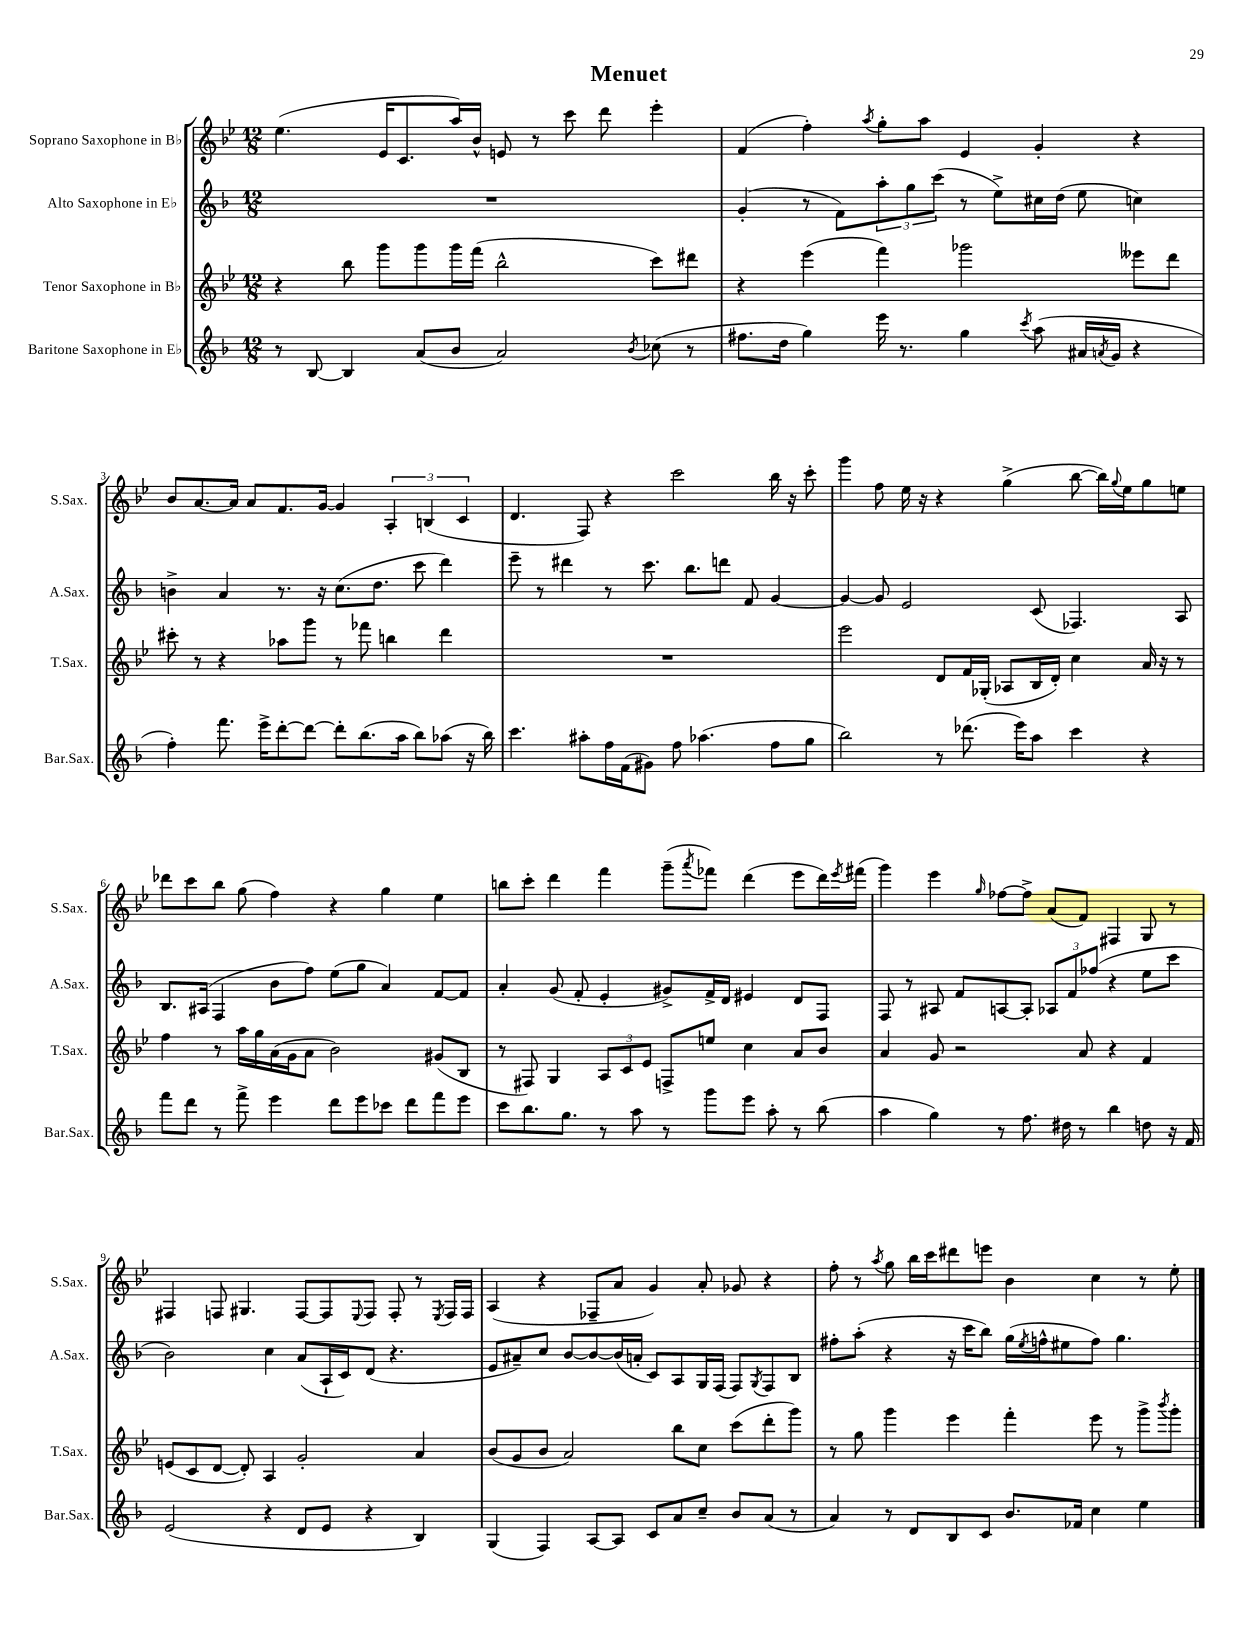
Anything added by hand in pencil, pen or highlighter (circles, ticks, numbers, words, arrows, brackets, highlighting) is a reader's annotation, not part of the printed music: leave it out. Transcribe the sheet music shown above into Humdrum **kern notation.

**kern	**kern	**kern	**kern
*staff4	*staff3	*staff2	*staff1
*clefG2	*clefG2	*clefG2	*clefG2
*k[b-]	*k[b-e-]	*k[b-]	*k[b-e-]
*M12/8	*M12/8	*M12/8	*M12/8
8r	4r	1.r	(4.ee-
[8B-	.	.	.
4B-]	8bb-	.	.
.	8ggg	.	16e-
.	.	.	8.c
(8a	8ggg	.	.
8b-	16ggg	.	16aa)
.	(16fff	.	16b-^^
2a)	2bb-^^	.	8e
.	.	.	8r
.	.	.	8ccc
.	.	.	8ddd
8qb-	.	.	.
(8cc-	8ccc)	.	4eee-'
8r	8ddd#	.	.
=	=	=	=
8.ff#	4r	(4g'	(4f
16dd	.	.	.
4gg)	(4eee-	8r	4ff')
.	.	8f)	.
.	.	.	8qaa
16eee	4fff)	12aa'	8gg'
8.r	.	.	.
.	.	12gg	.
.	.	.	8aa
.	.	(12ccc	.
4gg	2ggg-	8r	4e-
.	.	8ee^)	.
8qccc	.	.	.
(8aa	.	16cc#	4g'
.	.	(16dd	.
16a#	.	8ee	.
8qa	.	.	.
16g	.	.	.
4r	8eee--	4cc)	4r
.	8ddd	.	.
=	=	=	=
4ff')	8ccc#'	4b^	8b-
.	8r	.	[8.a
8.fff	4r	4a	.
.	.	.	16a]
.	.	.	8a
16eee^	.	.	.
[8ddd'	8aa-	8.r	8.f
8ddd_	8ggg	.	.
.	.	16r	[16g
8ddd']	8r	(8.cc	4g]
(8.bb-	8fff-	.	.
.	.	8.dd	.
.	4bb	.	6A'
16aa	.	.	.
8bb-)	.	8ccc	.
.	.	.	(6B
(8aa-	4ddd	4ddd)	.
.	.	.	6c
16r	.	.	.
16bb-)	.	.	.
=	=	=	=
4.ccc	1.r	8eee~	4.d
.	.	8r	.
.	.	4ddd#	.
8aa#'	.	.	8F)
16ff	.	8r	4r
(16f	.	.	.
8g#)	.	8.ccc	.
8ff	.	.	2ccc
.	.	8.bb-	.
(4.aa-	.	.	.
.	.	8ddd	.
.	.	8f	.
8ff	.	[4g	16bb-
.	.	.	16r
8gg	.	.	8ccc'
=	=	=	=
2bb-)	2eee-	4g_	4ggg
.	.	8g]	8ff
.	.	2e	16ee-
.	.	.	16r
8r	8d	.	4r
(8.ddd-	16f	.	.
.	(16G-'	.	.
.	8A-	.	(4gg^
16eee)	.	.	.
8aa	16B-	(8c	.
.	16d')	.	.
4ccc	4cc	4.F-)	[8bb-
.	.	.	16bb-])
.	.	.	8qqgg
.	.	.	16ee-
4r	16a	.	8gg
.	16r	.	.
.	8r	8A	8ee
=	=	=	=
8fff	4ff	8.B-	8ddd-
8ddd	.	.	8ccc
.	.	(16A#	.
8r	8r	4F	8bb-
8fff^	16aa	.	(8gg
.	16gg	.	.
4eee	(16a	8b-	4ff)
.	16g	.	.
.	8a	8ff)	.
8ddd	2b-)	(8ee	4r
8eee	.	8gg	.
8ccc-	.	4a)	4gg
8ddd	.	.	.
8fff	(8g#	[8f	4ee-
8eee	8B-	8f]	.
=	=	=	=
8ccc	8r	4a'	8bb
8.bb-	8F#)	.	8ccc'
.	4G	(8g	4ddd
8.gg	.	.	.
.	.	8f'	.
8r	12A	4e'	4fff
.	12c	.	.
8aa	.	.	.
.	12e-	.	.
8r	8F^	8g#^)	(8ggg~
.	.	.	8qaaa
8ggg	8ee	16f^	8fff-)
.	.	16d	.
8eee	4cc	4e#	(4ddd
8aa'	.	.	.
8r	8a	8d	8eee-
(8bb-	8b-	8F	16ddd)
.	.	.	8qeee-
.	.	.	(16fff#
=	=	=	=
4aa	4a	8F	4ggg)
.	.	8r	.
4gg)	8g	8A#	4eee-
.	2r	8f	.
.	.	.	16qqgg
8r	.	[8A	[8ff-
8.ff	.	8A']	8ff-^]
.	.	12A-	(8a
16dd#	.	.	.
.	.	12f	.
8r	8a	.	8f)
.	.	(12ff-	.
4bb-	4r	4r	4F#
8dd	4f	8ee	8G
16r	.	8ccc	8r
16f	.	.	.
=	=	=	=
(2e	(8e	2b-)	4F#
.	8c	.	.
.	[8d	.	8F
.	8d'])	.	4.G#
4r	4A	4cc	.
8d	2g'	(8a	[8F
8e	.	16A`	8F]
.	.	16c)	.
.	.	.	8qqE-
4r	.	(8d	8F
.	.	4.r	8F'
4B-)	4a	.	8r
.	.	.	8qE-
.	.	.	16F
.	.	.	16F
=	=	=	=
(4G	(8b-	8e	(4A
.	8g	8a#~)	.
4F)	8b-	8cc	4r
.	2a)	[8b-	.
[8A	.	8b-_	8F-~
8A]	.	(16b-]	8a
.	.	16a'	.
8c	.	8c)	4g)
8a	8bb-	8A	.
8cc~	8cc	16G	8a'
.	.	(16F	.
8b-	(8ccc	8F)	8g-
.	.	8qG	.
(8a	8ddd'	8F	4r
8r	8ggg)	8B-	.
=	=	=	=
4a)	8r	8ff#'	8ff'
.	8gg	(8aa'	8r
.	.	.	8qaa
8r	4ggg	4r	8gg
8d	.	.	16bb-
.	.	.	16ccc
8B-	4eee-	16r	8ddd#
.	.	16ccc	.
8c	.	8bb-)	8eee
8.b-	4fff'	(16gg	4b-
.	.	8qee	.
.	.	16ff^^	.
.	.	8ee#	.
16f-	.	.	.
4cc	8eee-	8ff)	4cc
.	8r	4.gg	.
4ee	8ggg^	.	8r
.	8qbbb-	.	.
.	8ggg'	.	8ee-'
==	==	==	==
*-	*-	*-	*-
